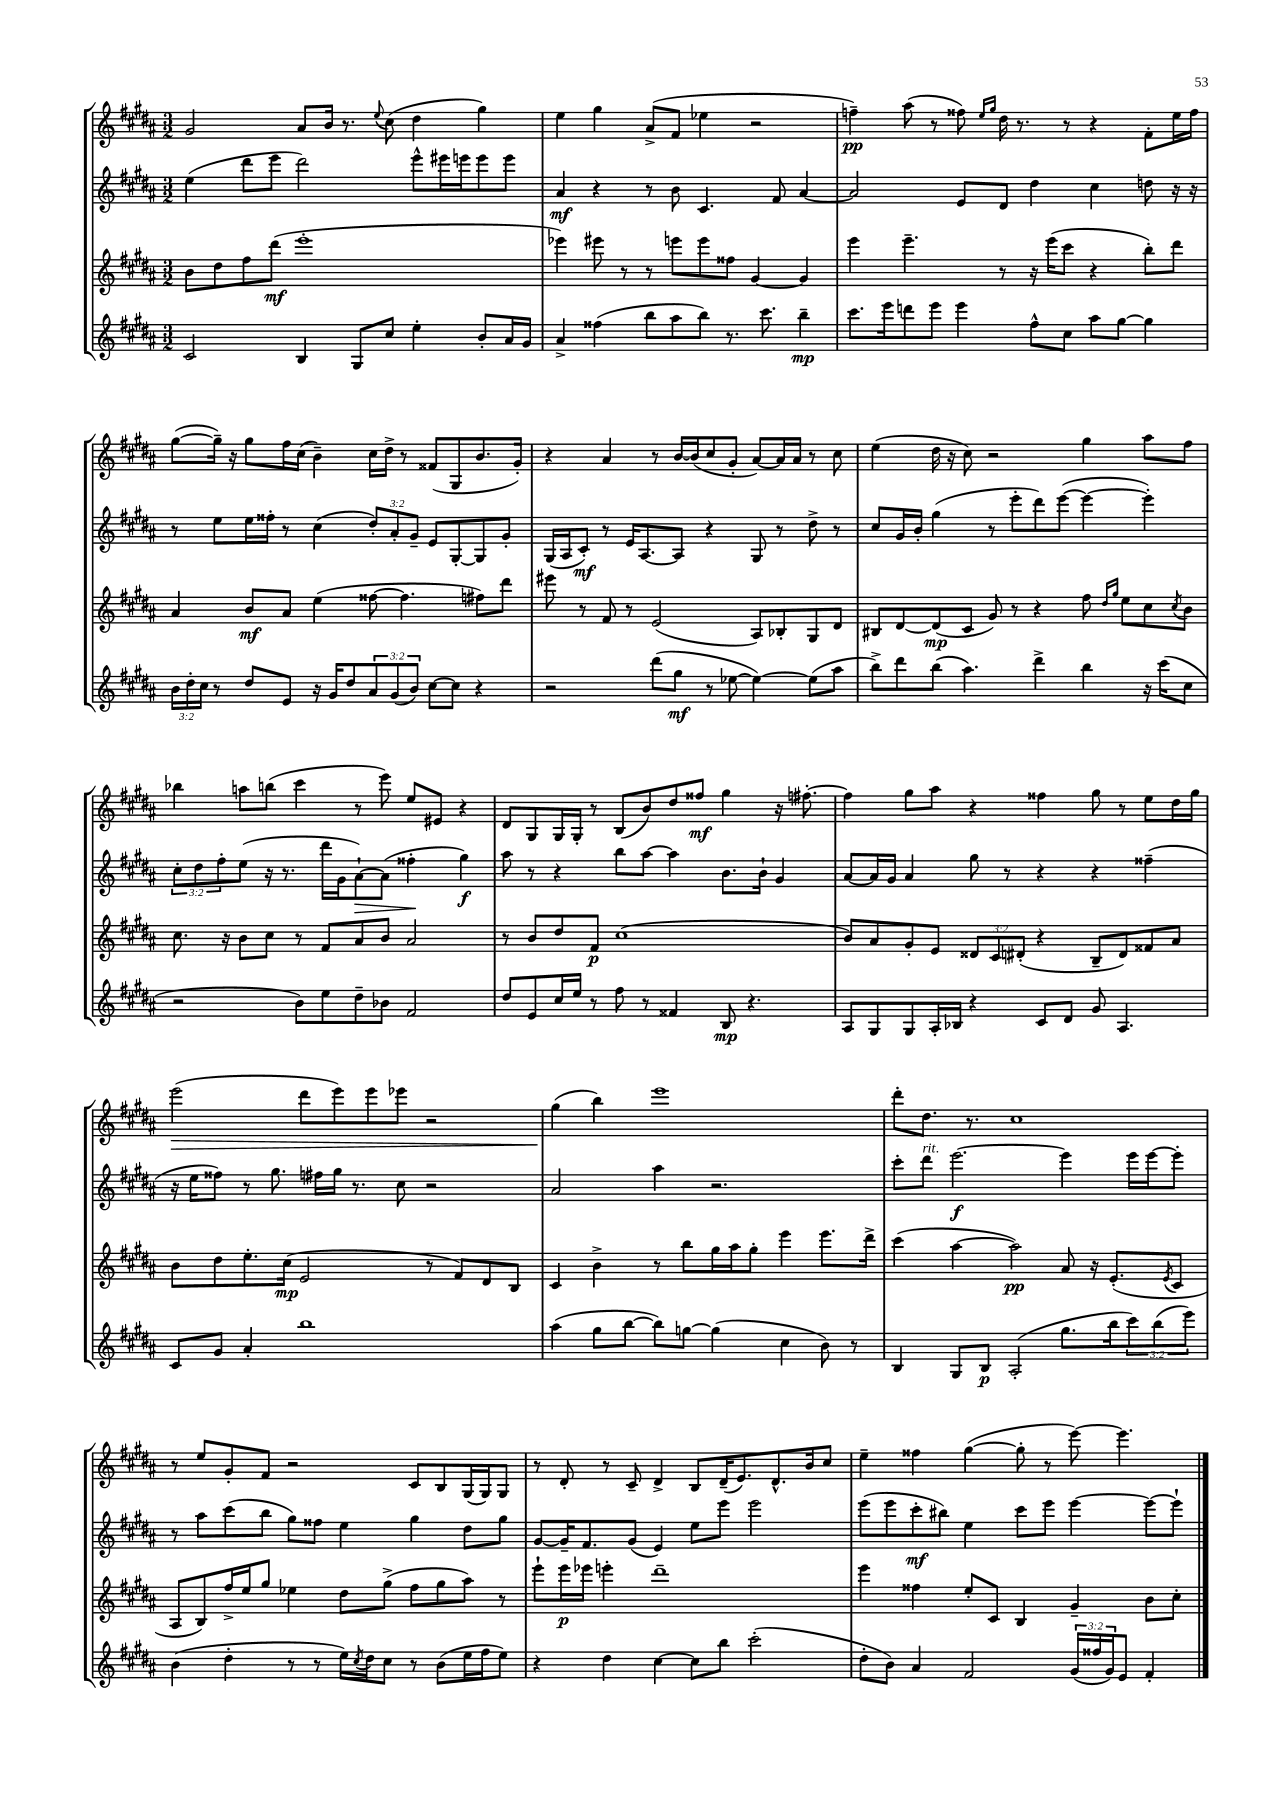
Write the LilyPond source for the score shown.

<<
\new StaffGroup <<
\new Staff = "s0" {
    \clef treble \key b \major \numericTimeSignature \time 3/2
    gis'2 ais'8 b'16 r8. \appoggiatura { e''8 } cis''8( dis''4 gis''4) |
    e''4 gis''4 ais'8->( fis'8 ees''4 r2 |
    f''4--\pp) ais''8( r8 fisis''8) \grace { e''16 gis''16 } dis''16 r8. r8 r4 fis'8-. e''16 fisis''16 |
    gis''8~( gis''16--) r16 gis''8 fis''16 cis''16( b'4--) cis''16 dis''16-> r8 fisis'8( gis8 b'8. gis'16-.) |
    r4 ais'4 r8 b'16~ b'16( cis''8 gis'8-. ais'8~) ais'16 ais'16 r8 cis''8 |
    e''4( dis''16 r16 cis''8) r2 gis''4 ais''8 fis''8 |
    bes''4 a''8 b''8( cis'''4 r8 e'''8) e''8 eis'8 r4 |
    dis'8 gis8 gis16 gis16-. r8 b8( b'8) dis''8 fisis''8\mf gis''4 r16 fis''8.~-. |
    fis''4 gis''8 ais''8 r4 fisis''4 gis''8 r8 e''8 dis''16 gis''16 |
    e'''2\>( dis'''8 e'''8) e'''8 ees'''8 r2 |
    gis''4\!( b''4) e'''1 |
    dis'''8-. dis''8. r8. cis''1 |
    r8 e''8 gis'8-. fis'8 r2 cis'8 b8 gis16( gis16) gis8 |
    r8 dis'8-. r8 cis'8-- dis'4-> b8 dis'16--( e'8.) dis'8.-^ b'16 cis''8 |
    e''4-- fisis''4 gis''4~( gis''8-. r8 e'''8~) e'''4. \bar "|." |
}
\new Staff = "s1" {
    \clef treble \key b \major \numericTimeSignature \time 3/2 \override Staff.TupletNumber.text = #tuplet-number::calc-fraction-text
    e''4( dis'''8 e'''8 dis'''2) e'''8-^ eis'''16 e'''16 e'''8 e'''8 |
    ais'4\mf r4 r8 b'8 cis'4. fis'8 ais'4~ |
    ais'2 e'8 dis'8 dis''4 cis''4 d''8 r16 r16 |
    r8 e''8 e''16 fisis''16-. r8 cis''4( \tuplet 3/2 { dis''8-.) ais'8-. gis'8-- } e'8 gis8~-. gis8 gis'8-. |
    gis16( ais16 cis'8-.\mf) r8 e'16 ais8.~ ais8 r4 gis8 r8 dis''8-> r8 |
    cis''8 gis'16 b'16-. gis''4( r8 e'''8-. dis'''8) e'''8~( e'''4~ e'''4-.) |
    \tuplet 3/2 { cis''8-. dis''8 fis''8-. } e''8( r16 r8. dis'''16 gis'16 ais'8~-!\>) ais'8( fisis''4-.\! gis''4\f) |
    ais''8 r8 r4 b''8 ais''8~ ais''4 b'8. b'16-! gis'4 |
    ais'8~ ais'16 gis'16 ais'4 gis''8 r8 r4 r4 fisis''4--( |
    r16 e''16 fisis''8) r8 gis''8. fis''16 gis''16 r8. cis''8 r2 |
    ais'2 ais''4 r2. |
    cis'''8-. dis'''8^\markup { \italic "rit." } e'''2.~\f e'''4 e'''16 e'''16~ e'''8-. |
    r8 ais''8 cis'''8( b''8 gis''8) fisis''8 e''4 gis''4 dis''8 gis''8 |
    gis'8~ gis'16-- fis'8. gis'8( e'4) e''8 e'''8 e'''2 |
    e'''8( e'''8 cis'''8-.\mf bis''8) e''4 cis'''8 e'''8 e'''4~ e'''8~ e'''8-! \bar "|." |
}
\new Staff = "s2" {
    \clef treble \key b \major \numericTimeSignature \time 3/2 \override Staff.TupletNumber.text = #tuplet-number::calc-fraction-text
    b'8 dis''8 fis''8 dis'''8\mf( e'''1-. |
    ees'''4) eis'''8 r8 r8 e'''8 e'''8 fisis''8 gis'4~ gis'4 |
    e'''4 e'''4.-- r8 r16 e'''16( cis'''8 r4 b''8-.) dis'''8 |
    ais'4 b'8\mf ais'8 e''4( fisis''8~ fisis''4. fis''8) dis'''8 |
    eis'''8 r8 fis'8 r8 e'2( ais8) bes8-. gis8 dis'8 |
    bis8 dis'8~ dis'8\mp( cis'8 gis'8) r8 r4 fis''8 \grace { dis''16 gis''16 } e''8 cis''8 \acciaccatura { cis''8 } b'8 |
    cis''8. r16 b'8 cis''8 r8 fis'8 ais'8 b'8 ais'2 |
    r8 b'8 dis''8 fis'8\p cis''1( |
    b'8) ais'8 gis'8-. e'8 \tuplet 3/2 { disis'8 cis'8 dis'8-.( } r4 b8-- dis'8) fisis'8 ais'8 |
    b'8 dis''8 e''8.-. cis''16\mp( e'2 r8 fis'8) dis'8 b8 |
    cis'4 b'4-> r8 b''8 gis''16 ais''16 gis''8-. e'''4 e'''8. dis'''16-> |
    cis'''4( ais''4~ ais''2\pp) ais'8 r16 e'8.-.( \acciaccatura { e'8 } cis'8 |
    ais8 b8) fis''16-> e''16 gis''8 ees''4 dis''8 gis''8->( fis''8 gis''8 ais''8) r8 |
    e'''8-! e'''16\p ees'''16 e'''4-. dis'''1-- |
    e'''4 fisis''4 e''8-. cis'8 b4 gis'4-- b'8 cis''8-. \bar "|." |
}
\new Staff = "s3" {
    \clef treble \key b \major \numericTimeSignature \time 3/2 \override Staff.TupletNumber.text = #tuplet-number::calc-fraction-text
    cis'2 b4 gis8 cis''8 e''4-. b'8-. ais'16 gis'16 |
    ais'4-> fisis''4( b''8 ais''8 b''8) r8. cis'''8. b''4--\mp |
    cis'''8. e'''16 d'''8 e'''8 e'''4 fis''8-^ cis''8 ais''8 gis''8~ gis''4 |
    \tuplet 3/2 { b'16 dis''16-. cis''16 } r8 dis''8 e'8 r16 gis'16 dis''8 \tuplet 3/2 { ais'8 gis'8( b'8) } cis''8~ cis''8 r4 |
    r2 dis'''8( gis''8\mf r8 ees''8~ ees''4~) ees''8( ais''8 |
    b''8->) dis'''8 b''8( ais''4.) dis'''4-> b''4 r16 cis'''16( cis''8 |
    r2 b'8) e''8 dis''8-- bes'8 fis'2 |
    dis''8 e'8 cis''16 e''16 r8 fis''8 r8 fisis'4 b8\mp r4. |
    ais8 gis8 gis8 ais16-. bes16 r4 cis'8 dis'8 gis'8 ais4. |
    cis'8 gis'8 ais'4-. b''1 |
    ais''4( gis''8 b''8~ b''8) g''8~ g''4( cis''4 b'8) r8 |
    b4 gis8 b8\p ais2-.( gis''8. b''16 \tuplet 3/2 { cis'''8) b''8( e'''8) } |
    b'4( dis''4-. r8 r8 e''16) \acciaccatura { cis''8 } dis''16 cis''8 r8 b'8( e''16 fis''16 e''8) |
    r4 dis''4 cis''4~ cis''8 b''8 cis'''2-.( |
    dis''8-. b'8) ais'4 fis'2 \tuplet 3/2 { gis'16( fisis''16 gis'16) } e'8 fis'4-. \bar "|." |
}
>>
>>
\layout { \context { \Score \remove "Bar_number_engraver" } }
